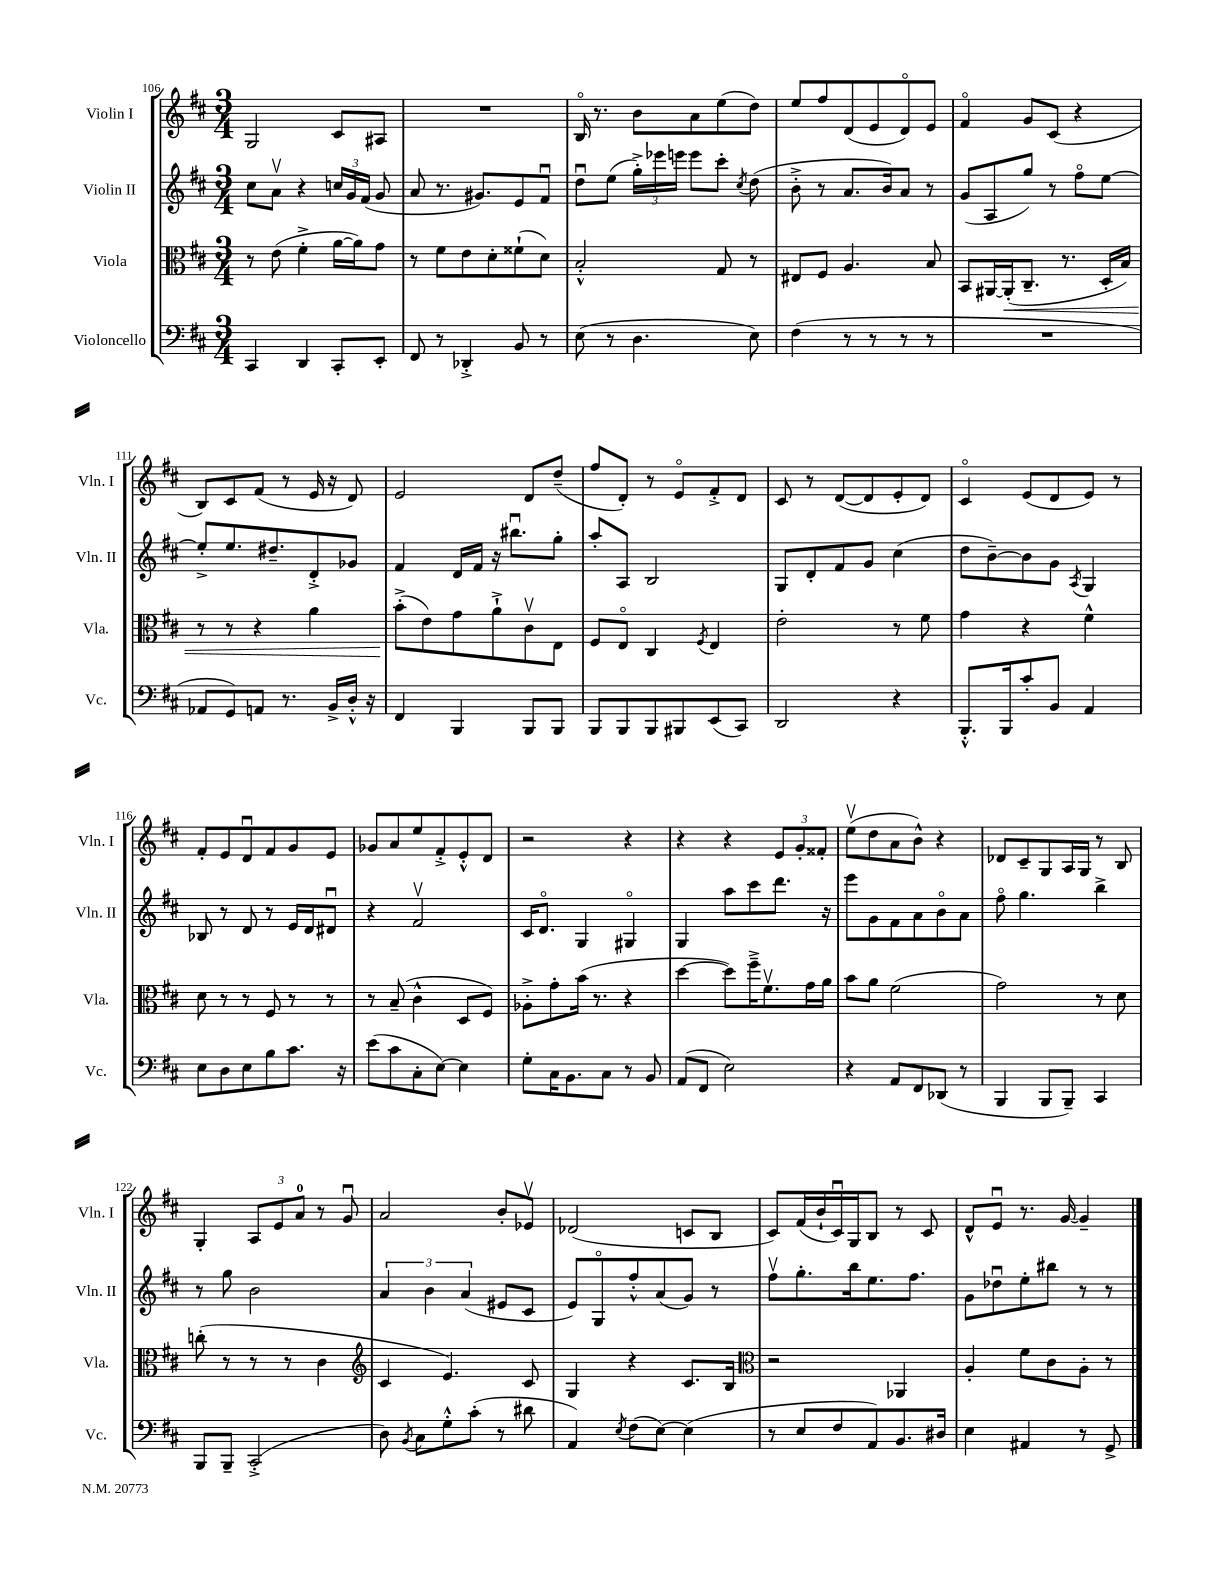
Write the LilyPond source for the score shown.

<<
\new StaffGroup <<
\new Staff = "s0" \with { instrumentName = "Violin I" shortInstrumentName = "Vln. I" } {
    \clef treble \key d \major \numericTimeSignature \time 3/4
    \autoBeamOff g2 cis'8[ ais8] |
    R2. |
    b16\flageolet r8. b'8[ a'8 e''8( d''8]) |
    e''8[ fis''8 d'8( e'8 d'8\flageolet) e'8] |
    fis'4\flageolet g'8[ cis'8]( r4 |
    b8[) cis'8 fis'8]( r8 e'16 r16 d'8) |
    e'2 d'8[ d''8]--( |
    fis''8[ d'8]-.) r8 e'8[\flageolet fis'8-.-> d'8] |
    cis'8 r8 d'8[~( d'8 e'8-. d'8]) |
    cis'4\flageolet e'8[( d'8 e'8]) r8 |
    fis'8[-. e'8 d'8\downbow fis'8 g'8 e'8] |
    ges'8[ a'8 e''8 fis'8-.-> e'8-.-^ d'8] |
    r2 r4 |
    r4 r4 \tuplet 3/2 { e'8[ g'8-. fisis'8]-. } |
    e''8[\upbow( d''8 a'8 b'8]-^) r4 |
    des'8[ cis'8-- g8 a16 g16] r8 b8 |
    g4-. \tuplet 3/2 { a8[ e'8 a'8]-0 } r8 g'8\downbow |
    a'2 b'8[-. ees'8]\upbow |
    des'2( c'8[ b8] |
    cis'8[) fis'16( b'16-! cis'16\downbow) g16 b8] r8 cis'8 |
    d'8[-^ e'8]\downbow r8. g'16~ g'4-- \bar "|." |
}
\new Staff = "s1" \with { instrumentName = "Violin II" shortInstrumentName = "Vln. II" } {
    \clef treble \key d \major \numericTimeSignature \time 3/4
    \autoBeamOff cis''8[ a'8]\upbow r4 \tuplet 3/2 { c''16[ g'16 fis'16]( } g'8 |
    a'8 r8. gis'8.[) e'8 fis'8]\downbow |
    d''8[\downbow e''8]( \tuplet 3/2 { g''16[-.->) ees'''16 e'''16] } e'''8[ cis'''8]-. \acciaccatura { cis''8 } d''8( |
    b'8-.-> r8 a'8.[ b'16) a'8] r8 |
    g'8[( a8 g''8]) r8 fis''8[\flageolet e''8]~ |
    e''8[-.-> e''8. dis''8.-- d'8-.-> ges'8] |
    fis'4 d'16[ fis'16] r16 bis''8.[\downbow g''8]-. |
    a''8[-. a8] b2 |
    g8[ d'8-. fis'8 g'8] cis''4( |
    d''8[ b'8~--) b'8 g'8] \acciaccatura { a8 } g4 |
    bes8 r8 d'8 r8 e'16[ d'16 dis'8]\downbow |
    r4 fis'2\upbow |
    cis'16[ d'8.]\flageolet g4 gis4\flageolet |
    g4 a''8[ cis'''8 d'''8.] r16 |
    e'''8[ g'8 fis'8 a'8 b'8\flageolet a'8] |
    fis''8\flageolet g''4. b''4-> |
    r8 g''8 b'2 |
    \tuplet 3/2 { a'4 b'4 a'4( } eis'8[ cis'8] |
    e'8[) g8\flageolet fis''8-.-^ a'8( g'8]) r8 |
    fis''8[\upbow g''8.-. b''16 e''8. fis''8.] |
    g'8[ des''8\downbow e''8-. bis''8] r8 r8 \bar "|." |
}
\new Staff = "s2" \with { instrumentName = "Viola" shortInstrumentName = "Vla." } {
    \clef alto \key d \major \numericTimeSignature \time 3/4
    \autoBeamOff r8 e'8( fis'4-.-> a'16[~ a'16) g'8] |
    r8 fis'8[ e'8 d'8-. fisis'8-!( d'8]) |
    b2-.-^ g8 r8 |
    eis8[ fis8] a4. b8 |
    b,8[ ais,16~ ais,16-.\<( cis8.]-- r8. d16[-. b16]) |
    r8 r8 r4 a'4 |
    b'8[-.->\!( e'8) g'8 a'8-!-> cis'8\upbow e8] |
    fis8[ e8]\flageolet cis4 \acciaccatura { fis8 } e4 |
    e'2-. r8 fis'8 |
    g'4 r4 fis'4-^ |
    d'8 r8 r8 fis8 r8 r8 |
    r8 b8--( cis'4-^ d8[ fis8]) |
    aes8[-.-> g'8-. b'16]( r8. r4 |
    d''4~ d''8[) fis''16---> fis'8.\upbow g'16 a'16] |
    b'8[ a'8] fis'2( |
    g'2) r8 d'8 |
    c''8-.( r8 r8 r8 cis'4 |
    \clef treble cis'4 e'4.) cis'8 |
    g4 r4 cis'8.[ b16] |
    \clef alto r2 aes,4 |
    a4-. fis'8[ cis'8 a8]-. r8 \bar "|." |
}
\new Staff = "s3" \with { instrumentName = "Violoncello" shortInstrumentName = "Vc." } {
    \clef bass \key d \major \numericTimeSignature \time 3/4
    \autoBeamOff cis,4 d,4 cis,8[-. e,8]-. |
    fis,8 r8 des,4-.-> b,8 r8 |
    e8( r8 d4. e8) |
    fis4( r8 r8 r8 r8 |
    R2. |
    aes,8[ g,8) a,8] r8. b,16[-> d16]-.-^ r16 |
    fis,4 b,,4 b,,8[ b,,8] |
    b,,8[ b,,8 b,,8 bis,,8 e,8( cis,8]) |
    d,2 r4 |
    b,,8.[-.-^ b,,16 cis'8-. b,8] a,4 |
    e8[ d8 e8 b8 cis'8.] r16 |
    e'8[( cis'8 cis8-. e8]~) e4 |
    g8[-. cis16 b,8. cis8] r8 b,8 |
    a,8[( fis,8] e2) |
    r4 a,8[ fis,8 des,8]( r8 |
    b,,4 b,,8[ b,,8]--) cis,4 |
    b,,8[ b,,8]-- cis,2-.->( |
    d8) \acciaccatura { b,8 } cis8[ g8-.-^ cis'8]-.( r8 dis'8 |
    a,4) \acciaccatura { e8 } fis8[( e8]~) e4( |
    r8 e8[ fis8 a,8) b,8. dis16] |
    e4 ais,4 r8 g,8-> \bar "|." |
}
>>
>>
\layout { \context { \Score currentBarNumber = #106 } }
